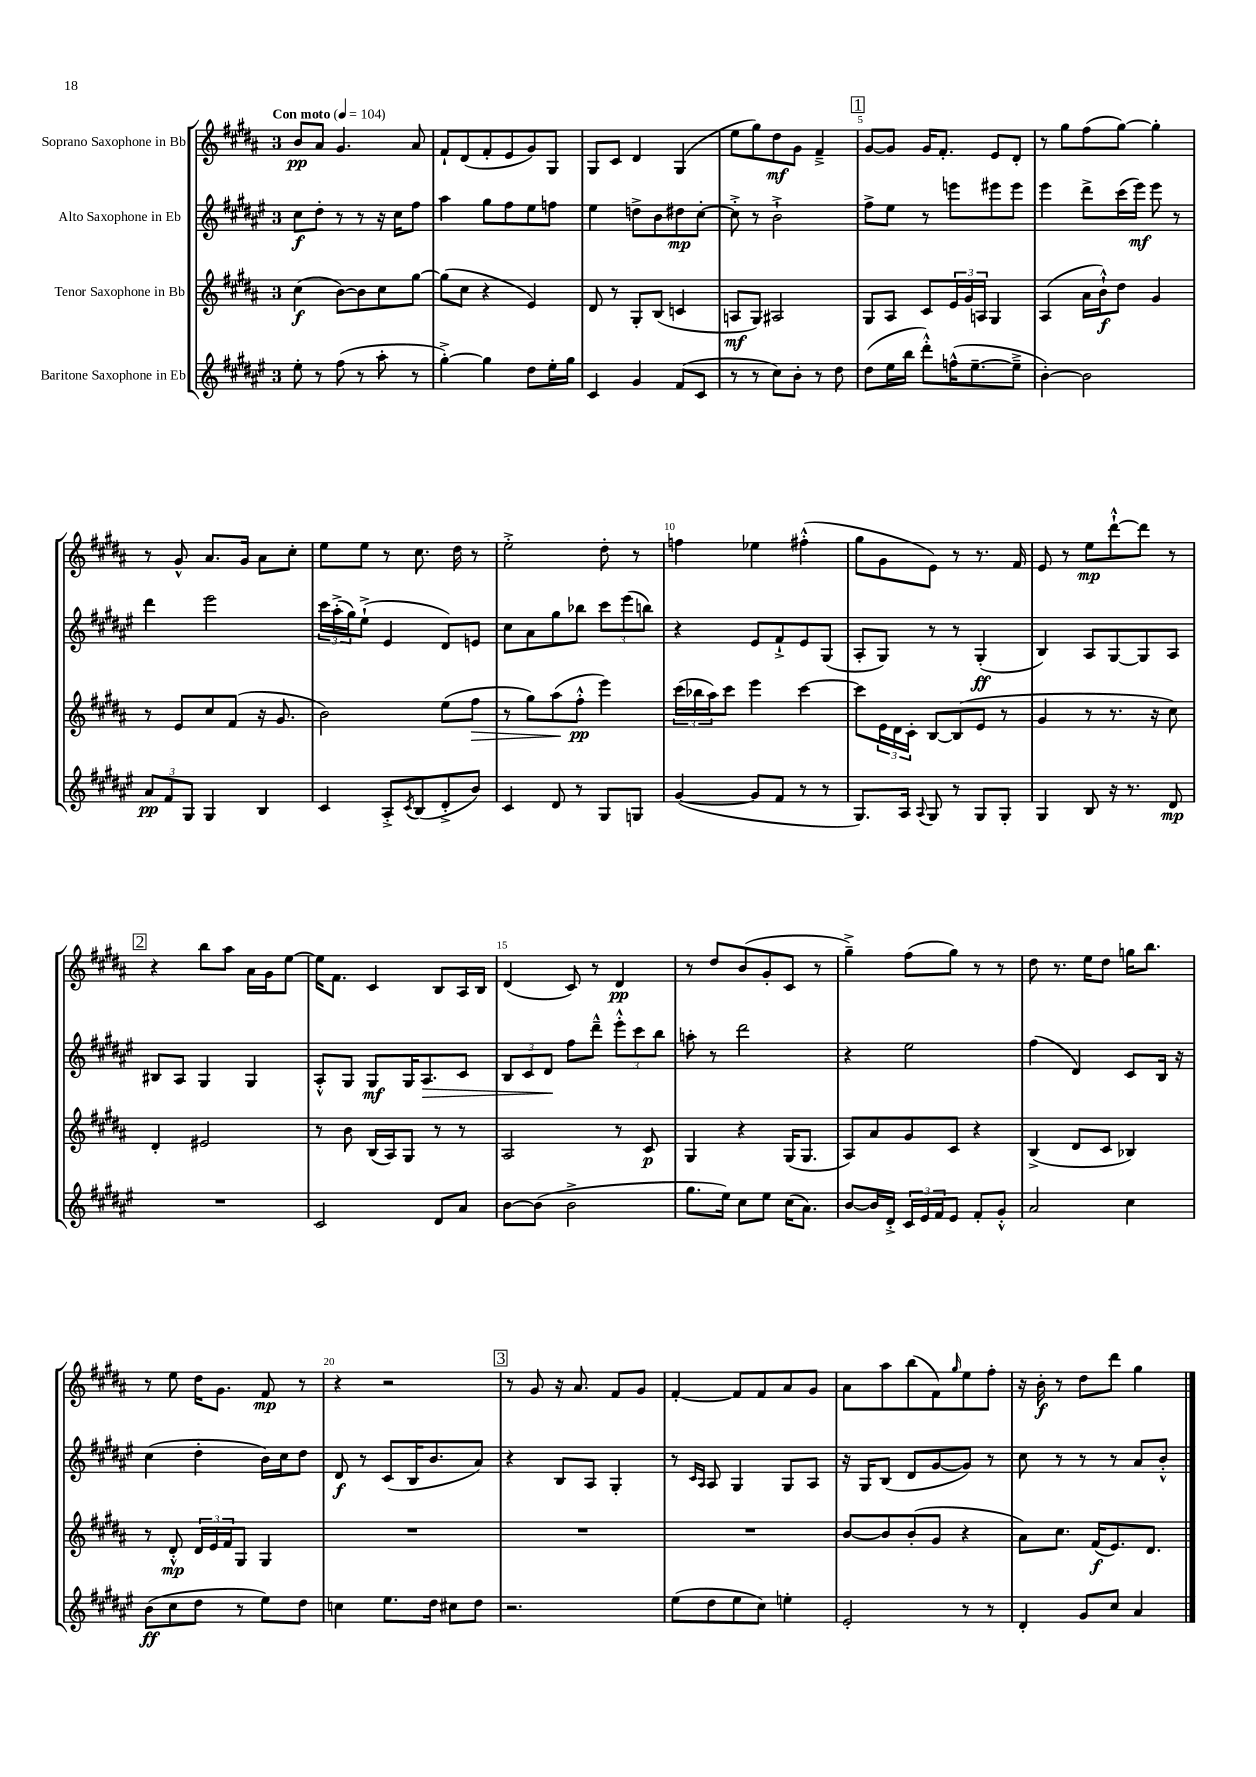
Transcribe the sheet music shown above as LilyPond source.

<<
\new StaffGroup <<
\new Staff = "s0" \with { instrumentName = "Soprano Saxophone in Bb" } {
    \clef treble \key b \major \once \override Staff.TimeSignature.style = #'single-digit \time 3/4 \tempo "Con moto" 4 = 104
    b'8\pp ais'8 gis'4. ais'8 |
    fis'8-! dis'8( fis'8-. e'8 gis'8) gis8 |
    gis8 cis'8 dis'4 gis4( |
    e''8 gis''8) dis''8\mf gis'8 fis'4---> |
    \mark \markup { \box "1" } gis'8~ gis'8 gis'16 fis'8.-. e'8 dis'8-. |
    r8 gis''8 fis''8( gis''8~) gis''4-. |
    r8 gis'8-^ ais'8. gis'16 ais'8 cis''8-. |
    e''8 e''8 r8 cis''8. dis''16 r8 |
    e''2-.-> dis''8-. r8 |
    f''4 ees''4 fis''4-.-^( |
    gis''8 gis'8 e'8) r8 r8. fis'16 |
    e'8 r8 e''8\mp dis'''8~-!-^ dis'''8 r8 |
    \mark \markup { \box "2" } r4 b''8 ais''8 ais'16 gis'16 e''8~ |
    e''16 fis'8. cis'4 b8 ais16 b16 |
    dis'4( cis'8) r8 dis'4\pp |
    r8 dis''8 b'8( gis'8-. cis'8 r8 |
    gis''4--->) fis''8( gis''8) r8 r8 |
    dis''8 r8. e''16 dis''8 g''16 b''8. |
    r8 e''8 dis''16 gis'8. fis'8\mp r8 |
    r4 r2 |
    \mark \markup { \box "3" } r8 gis'8 r16 ais'8. fis'8 gis'8 |
    fis'4~-. fis'8 fis'8 ais'8 gis'8 |
    ais'8 ais''8 b''8( fis'8) \grace { gis''16 } e''8 fis''8-. |
    r16 b'16-.\f r8 dis''8 dis'''8 gis''4 \bar "|." |
}
\new Staff = "s1" \with { instrumentName = "Alto Saxophone in Eb" } {
    \clef treble \key fis \major \once \override Staff.TimeSignature.style = #'single-digit \time 3/4
    cis''8\f dis''8-. r8 r8 r16 cis''16 fis''8 |
    ais''4 gis''8 fis''8 eis''8 f''8 |
    eis''4 d''8-> b'8 dis''8\mp cis''8~-. |
    cis''8-.-> r8 b'2-!-> |
    \mark \markup { \box "1" } fis''8-> eis''8 r8 e'''8 eis'''8 eis'''8 |
    eis'''4 dis'''8-> cis'''16( eis'''16\mf) eis'''8 r8 |
    dis'''4 eis'''2 |
    \tuplet 3/2 { cis'''16 ais''16-.->( gis''16) } eis''8-!->( eis'4 dis'8) e'8 |
    cis''8 ais'8 gis''8 bes''8 \tuplet 3/2 { cis'''8 eis'''8( b''8) } |
    r4 eis'8 fis'8-!-> eis'8 gis8( |
    ais8-. gis8) r8 r8 gis4-.\ff( |
    b4) ais8 gis8~ gis8 ais8 |
    \mark \markup { \box "2" } bis8 ais8 gis4 gis4 |
    ais8-.-^ gis8 gis8\mf gis16 ais8.\> cis'8 |
    \tuplet 3/2 { b8 cis'8 dis'8\! } fis''8 dis'''8---^ \tuplet 3/2 { eis'''8-.-^ cis'''8 b''8 } |
    a''8-. r8 dis'''2 |
    r4 eis''2 |
    fis''4( dis'4) cis'8 b16 r16 |
    cis''4( dis''4-. b'16) cis''16 dis''8 |
    dis'8\f r8 cis'8( b16 b'8. ais'8) |
    \mark \markup { \box "3" } r4 b8 ais8 gis4-. |
    r8 \grace { cis'16 ais16 } ais8 gis4 gis8 ais8 |
    r16 gis16 b8( dis'8 gis'8~ gis'8) r8 |
    cis''8 r8 r8 r8 ais'8 b'8-.-^ \bar "|." |
}
\new Staff = "s2" \with { instrumentName = "Tenor Saxophone in Bb" } {
    \clef treble \key b \major \once \override Staff.TimeSignature.style = #'single-digit \time 3/4
    cis''4\f( b'8~) b'8 cis''8 gis''8~ |
    gis''8( cis''8 r4 e'4) |
    dis'8 r8 gis8-. b8( c'4 |
    a8\mf gis8) ais2 |
    \mark \markup { \box "1" } gis8 ais8 cis'8 \tuplet 3/2 { e'16 gis'16 a16 } gis4 |
    ais4( ais'16 b'16-!-^\f) dis''8 gis'4 |
    r8 e'8 cis''8 fis'8( r16 gis'8. |
    b'2) e''8( fis''8\> |
    r8 gis''8) ais''8\!( fis''8-.-^\pp e'''4) |
    \tuplet 3/2 { cis'''16( bes''16 ais''16) } cis'''8 e'''4 cis'''4~ |
    cis'''8 \tuplet 3/2 { e'16 dis'16 cis'16-. } b8~ b8( e'8 r8 |
    gis'4 r8 r8. r16 cis''8) |
    \mark \markup { \box "2" } dis'4-. eis'2 |
    r8 b'8 b16( ais16) gis8 r8 r8 |
    ais2 r8 cis'8\p |
    gis4 r4 gis16( gis8. |
    ais8) ais'8 gis'8 cis'8 r4 |
    b4->( dis'8 cis'8 bes4) |
    r8 dis'8-.-^\mp \tuplet 3/2 { dis'16 e'16 fis'16 } gis8 gis4 |
    R2. |
    \mark \markup { \box "3" } R2. |
    R2. |
    b'8~ b'8 b'8-.( gis'8 r4 |
    ais'8) cis''8. fis'16\f( e'8.) dis'8. \bar "|." |
}
\new Staff = "s3" \with { instrumentName = "Baritone Saxophone in Eb" } {
    \clef treble \key fis \major \once \override Staff.TimeSignature.style = #'single-digit \time 3/4
    eis''8-. r8 fis''8( r8 ais''8-. r8 |
    gis''4~-.->) gis''4 dis''8 eis''16-. gis''16 |
    cis'4 gis'4 fis'8( cis'8 |
    r8 r8 cis''8) b'8-. r8 dis''8 |
    \mark \markup { \box "1" } dis''8( eis''16 b''16 dis'''8-.-^) f''16-^( eis''8.~-- eis''8---> |
    b'4~-.) b'2 |
    \tuplet 3/2 { ais'8\pp fis'8 gis8 } gis4 b4 |
    cis'4 ais8-.-> \acciaccatura { cis'8 } b8( dis'8-.-> b'8) |
    cis'4 dis'8 r8 gis8 g8 |
    gis'4~( gis'8 fis'8 r8 r8 |
    gis8.) ais16 \appoggiatura { ais8 } gis8 r8 gis8 gis8-. |
    gis4 b8 r16 r8. dis'8\mp |
    \mark \markup { \box "2" } R2. |
    cis'2 dis'8 ais'8 |
    b'8~ b'8( b'2-> |
    gis''8. eis''16) cis''8 eis''8 cis''16( ais'8.) |
    b'8~ b'16 dis'16-.-> \tuplet 3/2 { cis'16 eis'16 fis'16 } eis'8 fis'8-. gis'8-.-^ |
    ais'2 cis''4 |
    b'8\ff( cis''8 dis''8 r8 eis''8) dis''8 |
    c''4 eis''8. dis''16 cis''8 dis''8 |
    \mark \markup { \box "3" } r2. |
    eis''8( dis''8 eis''8 cis''8) e''4-. |
    eis'2-. r8 r8 |
    dis'4-. gis'8 cis''8 ais'4 \bar "|." |
}
>>
>>
\layout { \context { \Score \override BarNumber.break-visibility = ##(#f #t #t) barNumberVisibility = #(every-nth-bar-number-visible 5) } }
